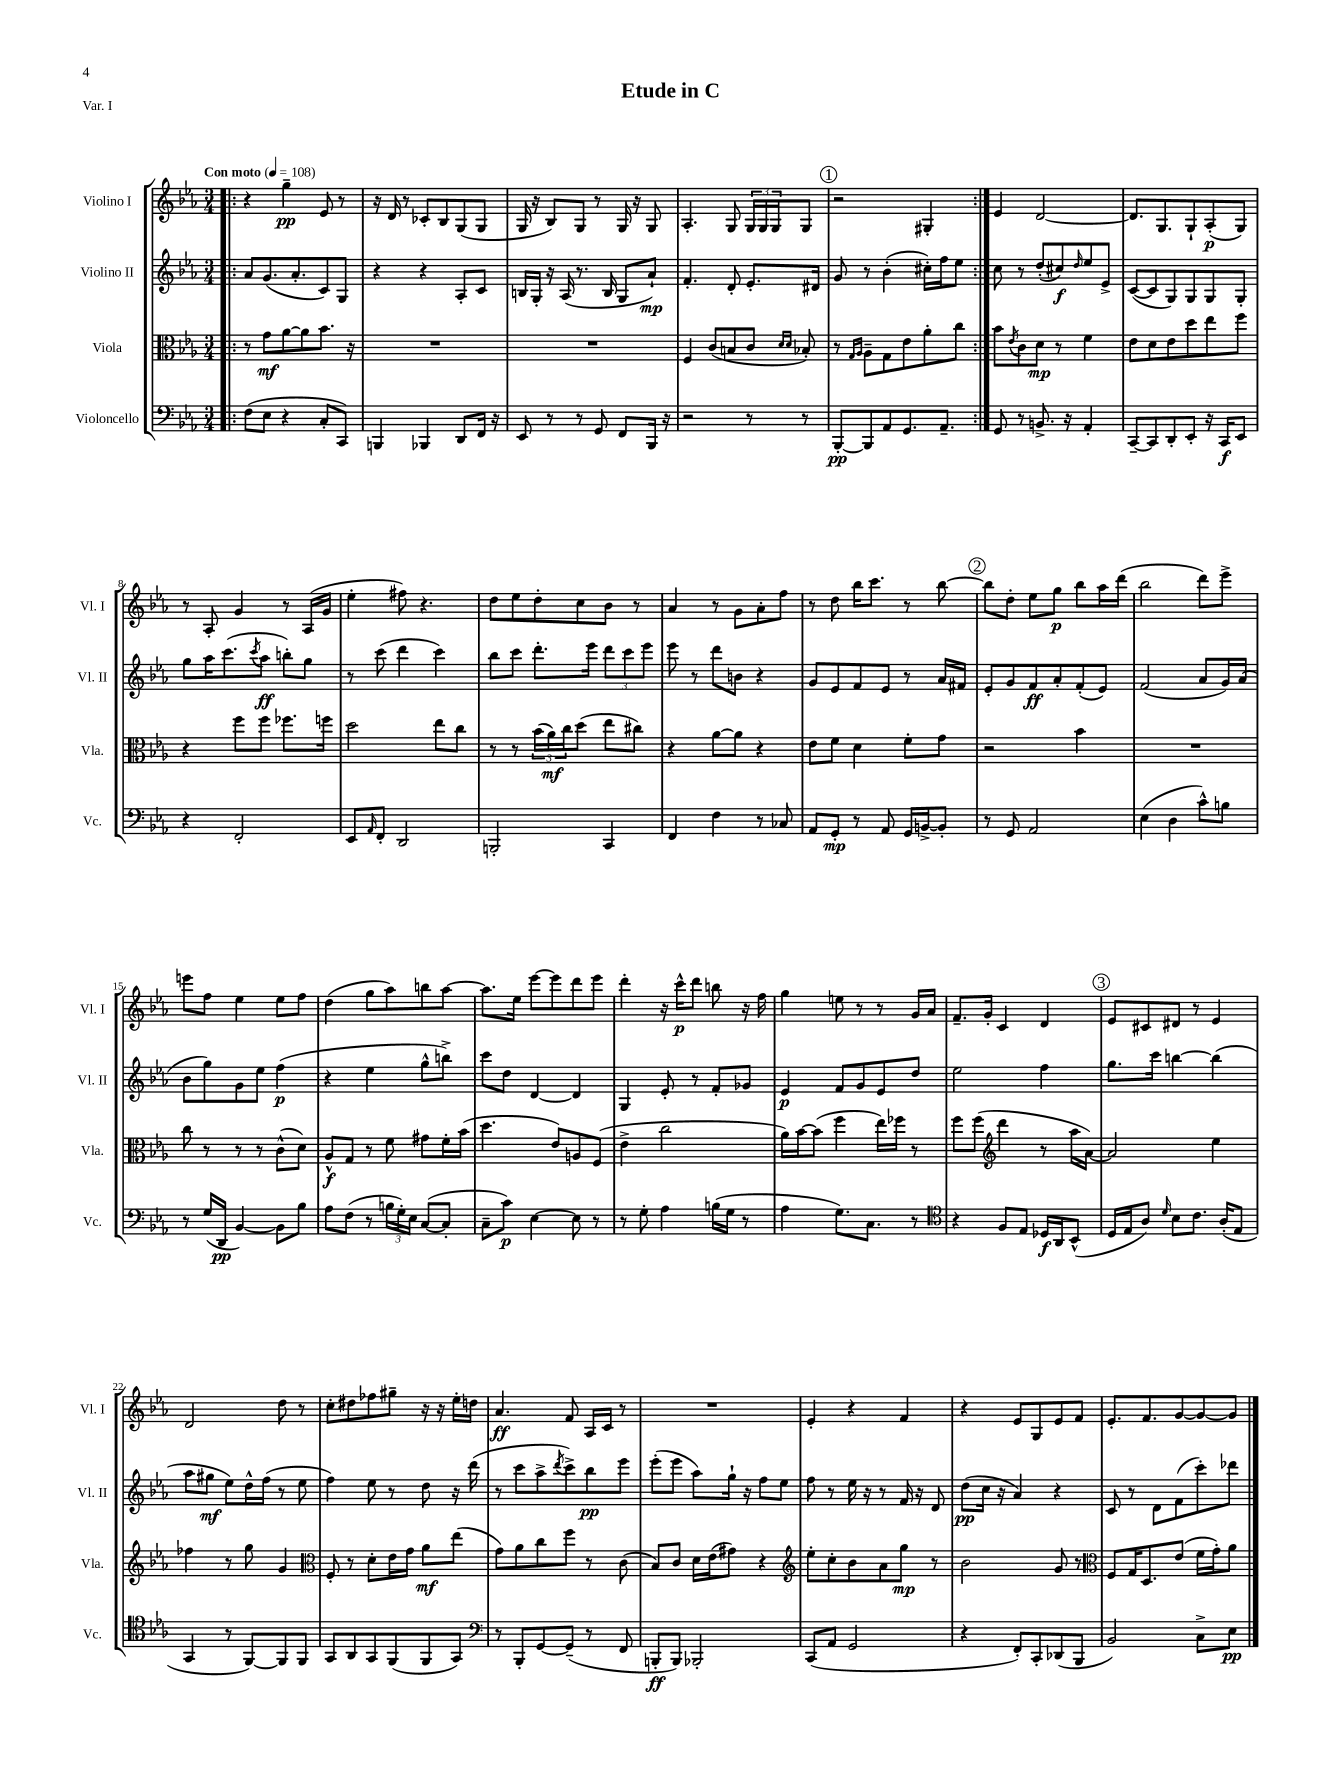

**kern	**dynam	**kern	**dynam	**kern	**dynam	**kern	**dynam
*part4	*part4	*part3	*part3	*part2	*part2	*part1	*part1
*staff4	*staff4	*staff3	*staff3	*staff2	*staff2	*staff1	*staff1
*I"Violoncello	*	*I"Viola	*	*I"Violino II	*	*I"Violino I	*
*I'Vc.	*	*I'Vla.	*	*I'Vl. II	*	*I'Vl. I	*
*clefF4	*	*clefC3	*	*clefG2	*	*clefG2	*
*k[b-e-a-]	*	*k[b-e-a-]	*	*k[b-e-a-]	*	*k[b-e-a-]	*
*M3/4	*	*M3/4	*	*M3/4	*	*M3/4	*
*MM108	*	*MM108	*	*MM108	*	*MM108	*
=1!|:	=1!|:	=1!|:	=1!|:	=1!|:	=1!|:	=1!|:	=1!|:
!	!	!	!	!	!	!LO:TX:a:B:t=Con moto	!
(8F\L	.	8r	.	8a-/L	.	4r	.
8E-\J	.	8g\L	mf	(8.g/	.	.	.
4r	.	[8a-\	.	.	.	4gg~\	pp
.	.	.	.	8.a-'/	.	.	.
.	.	8a-\]	.	.	.	.	.
8C'/L	.	8.b-\J	.	8c/)	.	8e-/	.
8CC/J)	.	.	.	8G/J	.	8r	.
.	.	16r	.	.	.	.	.
=2	=2	=2	=2	=2	=2	=2	=2
4BBBn/	.	2.r	.	4r	.	16r	.
.	.	.	.	.	.	16d/	.
.	.	.	.	.	.	8r	.
4BBB-X/	.	.	.	4r	.	8c-X'/L	.
.	.	.	.	.	.	8B-/	.
8DD/L	.	.	.	8A-'/L	.	(8G/	.
16FF/Jk	.	.	.	8c/J	.	8G/J	.
16r	.	.	.	.	.	.	.
=3	=3	=3	=3	=3	=3	=3	=3
8EE-/	.	2.r	.	16Bn/LL	.	16G/	.
.	.	.	.	16G'/JJ	.	16r	.
8r	.	.	.	16r	.	8B-/L)	.
.	.	.	.	(16A-/	.	.	.
8r	.	.	.	8.r	.	8G/J	.
8GG/	.	.	.	.	.	8r	.
.	.	.	.	16B/	.	.	.
8FF/L	.	.	.	8G/L	.	16G/	.
.	.	.	.	.	.	16r	.
16BBB-/Jk	.	.	.	8a-`/J)	mp	8G/	.
16r	.	.	.	.	.	.	.
=4	=4	=4	=4	=4	=4	=4	=4
2r	.	4F/	.	4.f'/	.	4.A-'/	.
.	.	(8c/L	.	.	.	.	.
.	.	8Bn/	.	8d'/	.	8G/	.
8r	.	8c/J	.	8.e-'/L	.	24G/LL	.
.	.	.	.	.	.	24G/	.
.	.	.	.	.	.	24G/J	.
.	.	16qqd/LL	.	.	.	.	.
.	.	16qqd/JJ	.	.	.	.	.
8r	.	8B-X'/)	.	.	.	8G/J	.
.	.	.	.	16d#X/Jk	.	.	.
!!LO:REH:place=s1:t=1
=5	=5	=5	=5	=5	=5	=5	=5
[8BBB-'/L	pp	8r	.	8g/	.	2r	.
.	.	16qqG/LL	.	.	.	.	.
.	.	16qqA-/JJ	.	.	.	.	.
8BBB-/]	.	8A-~\L	.	8r	.	.	.
8AA-/	.	8G\	.	(4b-'\	.	.	.
8.GG/	.	8e-\	.	.	.	.	.
.	.	8a-'\	.	16cc#X'\LL)	.	4G#X'/	.
8.AA-~/J	.	.	.	16ff\J	.	.	.
.	.	8cc\J	.	8ee-\J	.	.	.
=6:|!	=6:|!	=6:|!	=6:|!	=6:|!	=6:|!	=6:|!	=6:|!
8GG/	.	8b-\L	.	8cc\	.	4e-/	.
.	.	8qe-/	.	.	.	.	.
8r	.	8c\	.	8r	.	.	.
8.BBn^/	.	8d\J	mp	(8dd'/L	.	[2d/	.
.	.	8r	.	8cc#X/)	f	.	.
16r	.	.	.	.	.	.	.
.	.	.	.	16qqdd/	.	.	.
4AA-'/	.	4f\	.	8ee-/	.	.	.
.	.	.	.	8e-^/J	.	.	.
=7	=7	=7	=7	=7	=7	=7	=7
[8CC~/L	.	8e-\L	.	([8c/L	.	8.d/L]	.
8CC/]	.	8d\	.	8c/]	.	.	.
.	.	.	.	.	.	8.G/	.
8DD'/	.	8e-\	.	8G/)	.	.	.
8EE-'/J	.	8dd\	.	8G/	.	8G`/	.
16r	.	8ee-\	.	8G/	.	(8A-'/	p
16CC/KL	f	.	.	.	.	.	.
8EE-/J	.	8ff\J	.	8G'/J	.	8G/J)	.
!!LO:LB:g=z
=8	=8	=8	=8	=8	=8	=8	=8
4r	.	4r	.	8gg\L	.	8r	.
.	.	.	.	16aa-\K	.	8A-'/	.
.	.	.	.	(8.ccc\	.	.	.
2FF'/	.	8ff\L	.	.	.	4g/	.
.	.	.	.	8qccc/	.	.	.
.	.	8ff\J	.	8aa-\J	ff	.	.
.	.	8.ff-X\L	.	8bbn'\L)	.	8r	.
.	.	.	.	8gg\J	.	(16A-/LL	.
.	.	16ffn\Jk	.	.	.	16g/JJ	.
=9	=9	=9	=9	=9	=9	=9	=9
8EE-/L	.	2dd\	.	8r	.	4ee-'\	.
16qqAA-/	.	.	.	.	.	.	.
8FF'/J	.	.	.	(8ccc\	.	.	.
2DD/	.	.	.	4ddd\	.	8ff#X\)	.
.	.	.	.	.	.	4.r	.
.	.	8ee-\L	.	4ccc\)	.	.	.
.	.	8cc\J	.	.	.	.	.
=10	=10	=10	=10	=10	=10	=10	=10
2BBBn'/	.	8r	.	8bb-\L	.	8dd\L	.
.	.	8r	.	8ccc\J	.	8ee-\	.
.	.	(24b-\LL	.	8.ddd'\L	.	8dd'\	.
.	.	24a-\)	mf	.	.	.	.
.	.	24cc\J	.	.	.	.	.
.	.	(8dd\J	.	.	.	8cc\	.
.	.	.	.	16eee-\Jk	.	.	.
4CC/	.	8ee-\L	.	12ddd\L	.	8b-\J	.
.	.	.	.	12ccc\	.	.	.
.	.	8cc#X\J)	.	.	.	8r	.
.	.	.	.	12eee-\J	.	.	.
=11	=11	=11	=11	=11	=11	=11	=11
4FF/	.	4r	.	8eee-\	.	4a-/	.
.	.	.	.	8r	.	.	.
4F\	.	[8a-\L	.	8ddd\L	.	8r	.
.	.	8a-\J]	.	8bn\J	.	8g\L	.
8r	.	4r	.	4r	.	8a-'\	.
8C-X/	.	.	.	.	.	8ff\J	.
=12	=12	=12	=12	=12	=12	=12	=12
8AA-/L	.	8e-\L	.	8g/L	.	8r	.
8GG'/J	mp	8f\J	.	8e-/	.	8dd\	.
8r	.	4d\	.	8f/	.	16bb-\KL	.
.	.	.	.	.	.	8.ccc\J	.
8AA-/	.	.	.	8e-/J	.	.	.
16GG/LL	.	8f'\L	.	8r	.	8r	.
[16BBn^/J	.	.	.	.	.	.	.
8BB'/J]	.	8g\J	.	16a-/LL	.	[8bb-\	.
.	.	.	.	16f#X/JJ	.	.	.
!!LO:REH:place=s1:t=2
=13	=13	=13	=13	=13	=13	=13	=13
8r	.	2r	.	8e-'/L	.	8bb-\L]	.
8GG/	.	.	.	8g/	.	8dd'\J	.
2AA-/	.	.	.	8f/	ff	8ee-\L	.
.	.	.	.	8a-'/	.	8gg\J	p
.	.	4b-\	.	(8f'/	.	8bb-\L	.
.	.	.	.	8e-/J)	.	16aa-\L	.
.	.	.	.	.	.	(16ddd\JJ	.
=14	=14	=14	=14	=14	=14	=14	=14
(4E-\	.	2.r	.	(2f/	.	2bb-\	.
4D\	.	.	.	.	.	.	.
8c^^\L)	.	.	.	8a-/L	.	8ddd\L)	.
8Bn\J	.	.	.	16g/L)	.	8eee-^\J	.
.	.	.	.	(16a-/JJ	.	.	.
!!LO:LB:g=z
=15	=15	=15	=15	=15	=15	=15	=15
8r	.	8cc\	.	8b-\L	.	8eeen\L	.
(16G/LL	.	8r	.	8gg\)	.	8ff\J	.
16DD/JJ	pp	.	.	.	.	.	.
[4BB-/)	.	8r	.	8g\	.	4ee-\	.
.	.	8r	.	8ee-\J	.	.	.
8BB-\L]	.	(8c^^\L	.	(4ff\	p	8ee-\L	.
8B-\J	.	8d\J)	.	.	.	8ff\J	.
=16	=16	=16	=16	=16	=16	=16	=16
8A-\L	.	8A-^^/L	f	4r	.	(4dd\	.
(8F\J	.	8G/J	.	.	.	.	.
8r	.	8r	.	4ee-\	.	8gg\L	.
24Bn\LL	.	8f\	.	.	.	8aa-\)	.
24G'\)	.	.	.	.	.	.	.
24E-\JJ	.	.	.	.	.	.	.
([8C/L	.	8g#X\L	.	8gg^^\L	.	8bbn\	.
8C'/J]	.	16f'\L	.	8bbn^\J)	.	[8aa-\J	.
.	.	(16b-\JJ	.	.	.	.	.
=17	=17	=17	=17	=17	=17	=17	=17
8C~\L	.	4.dd\	.	8ccc\L	.	8.aa-\L]	.
8c\J)	p	.	.	8dd\J	.	.	.
.	.	.	.	.	.	16ee-\Jk	.
[4E-\	.	.	.	[4d/	.	[8eee-\L	.
.	.	8e-/L)	.	.	.	8eee-\]	.
8E-\]	.	8An/	.	4d/]	.	8ddd\	.
8r	.	(8F/J	.	.	.	8eee-\J	.
=18	=18	=18	=18	=18	=18	=18	=18
8r	.	4e-^\	.	4G/	.	4ddd'\	.
8G'\	.	.	.	.	.	.	.
4A-\	.	2cc\	.	8e-'/	.	16r	.
.	.	.	.	.	.	16ccc^^\KL	p
.	.	.	.	8r	.	8ddd\J	.
(16Bn\LL	.	.	.	8f'/L	.	8bbn\	.
16G\JJ	.	.	.	.	.	.	.
8r	.	.	.	8g-X/J	.	16r	.
.	.	.	.	.	.	16ff\	.
=19	=19	=19	=19	=19	=19	=19	=19
4A-\	.	16a-\LL)	.	4e-/	p	4gg\	.
.	.	[16b-\J	.	.	.	.	.
.	.	(8b-\J]	.	.	.	.	.
8.G\L)	.	4ff\	.	8f/L	.	8een\	.
.	.	.	.	8g/	.	8r	.
8.C\J	.	.	.	.	.	.	.
.	.	16ee-\LL)	.	8e-/	.	8r	.
.	.	16ff-X\JJ	.	.	.	.	.
8r	.	8r	.	8dd/J	.	16g/LL	.
.	.	.	.	.	.	16a-/JJ	.
=20	=20	=20	=20	=20	=20	=20	=20
*clefC4	*	*	*	*	*	*	*
4r	.	8ff\L	.	2ee-\	.	8.f~/L	.
.	.	(8ff\J	.	.	.	.	.
.	.	.	.	.	.	16g'/Jk	.
*	*	*clefG2	*	*	*	*	*
8F/L	.	4ddd\	.	.	.	4c/	.
8E-/J	.	.	.	.	.	.	.
16D-X/LL	f	8r	.	4ff\	.	4d/	.
16AA-/J	.	.	.	.	.	.	.
(8BB-^^/J	.	16aa-\LL	.	.	.	.	.
.	.	[16a-\JJ)	.	.	.	.	.
!!LO:REH:place=s1:t=3
=21	=21	=21	=21	=21	=21	=21	=21
16D/LL	.	2a-/]	.	8.gg\L	.	8e-/L	.
16E-/J	.	.	.	.	.	.	.
8A-/J)	.	.	.	.	.	8c#X/	.
.	.	.	.	16ccc\Jk	.	.	.
16qqd/	.	.	.	.	.	.	.
8B-\L	.	.	.	[4bbn\	.	8d#X/J	.
8.c\J	.	.	.	.	.	8r	.
.	.	4ee-\	.	(4bb\]	.	4e-/	.
(16A-'/KL	.	.	.	.	.	.	.
8E-/J	.	.	.	.	.	.	.
!!LO:LB:g=z
=22	=22	=22	=22	=22	=22	=22	=22
4GG/	.	4ff-X\	.	8aa-\L	.	2d/	.
.	.	.	.	8gg#X\J	mf	.	.
8r	.	8r	.	8ee-\L)	.	.	.
[8FF/L)	.	8gg\	.	16dd^^\L	.	.	.
.	.	.	.	(16ff\JJ	.	.	.
8FF/]	.	4g/	.	8r	.	8dd\	.
8FF/J	.	.	.	8ee-\	.	8r	.
=23	=23	=23	=23	=23	=23	=23	=23
*	*	*clefC3	*	*	*	*	*
8GG/L	.	8F'/	.	4ff\)	.	8cc'\L	.
8AA-/	.	8r	.	.	.	8dd#X\	.
8GG/	.	8d'\L	.	8ee-\	.	8ff-X\	.
(8FF/	.	16e-\L	.	8r	.	8gg#X~\J	.
.	.	16g\JJ	.	.	.	.	.
8FF/	.	8a-\L	mf	8dd\	.	16r	.
.	.	.	.	.	.	16r	.
8GG/J)	.	(8ee-\J	.	16r	.	16ee-'\LL	.
.	.	.	.	(16ddd\	.	16ddn\JJ	.
=24	=24	=24	=24	=24	=24	=24	=24
*clefF4	*	*	*	*	*	*	*
8r	.	8g\L)	.	8r	.	4.a-/	ff
8BBB-'/L	.	8a-\	.	8ccc\L	.	.	.
[8GG/	.	8cc\	.	8aa-^\	.	.	.
.	.	.	.	8qddd/	.	.	.
(8GG~/J]	.	8ff\J	.	8ccc^\)	.	8f/	.
8r	.	8r	.	8bb-\	pp	16A-/LL	.
.	.	.	.	.	.	16c/JJ	.
8FF/	.	(8c\	.	8eee-\J	.	8r	.
=25	=25	=25	=25	=25	=25	=25	=25
8BBBn'/L	ff	8B-/L)	.	(8eee-'\L	.	2.r	.
8BBB/J)	.	8c/J	.	8eee-\J	.	.	.
2BBB-X'/	.	16d\LL	.	8aa-\L)	.	.	.
.	.	(16e-\J	.	.	.	.	.
.	.	8g#X\J)	.	16gg`\Jk	.	.	.
.	.	.	.	16r	.	.	.
.	.	4r	.	8ff\L	.	.	.
.	.	.	.	8ee-\J	.	.	.
=26	=26	=26	=26	=26	=26	=26	=26
*	*	*clefG2	*	*	*	*	*
(8CC/L	.	8ee-'\L	.	8ff\	.	4e-'/	.
8AA-/J	.	8cc'\	.	8r	.	.	.
2GG/	.	8b-\	.	16ee-\	.	4r	.
.	.	.	.	16r	.	.	.
.	.	8a-\	.	8r	.	.	.
.	.	8gg\J	mp	16f/	.	4f/	.
.	.	.	.	16r	.	.	.
.	.	8r	.	8d/	.	.	.
=27	=27	=27	=27	=27	=27	=27	=27
4r	.	2b-\	.	(8dd\L	pp	4r	.
.	.	.	.	16cc\Jk	.	.	.
.	.	.	.	16r	.	.	.
8FF'/L)	.	.	.	4a-/)	.	8e-/L	.
8CC'/	.	.	.	.	.	8G/	.
(8DD-X/	.	8g/	.	4r	.	8e-/	.
8BBB-/J	.	8r	.	.	.	8f/J	.
=28	=28	=28	=28	=28	=28	=28	=28
*	*	*clefC3	*	*	*	*	*
2BB-/)	.	8F/L	.	8c/	.	8.e-'/L	.
.	.	16G/K	.	8r	.	.	.
.	.	8.D/	.	.	.	8.f/	.
.	.	.	.	8d\L	.	.	.
.	.	(8e-/J	.	(8f\	.	[8g/	.
8C^\L	.	16f\LL	.	8ccc'\)	.	8g/_	.
.	.	16g'\J)	.	.	.	.	.
8E-\J	pp	8a-\J	.	8ddd-X\J	.	8g/J]	.
==	==	==	==	==	==	==	==
*-	*-	*-	*-	*-	*-	*-	*-
